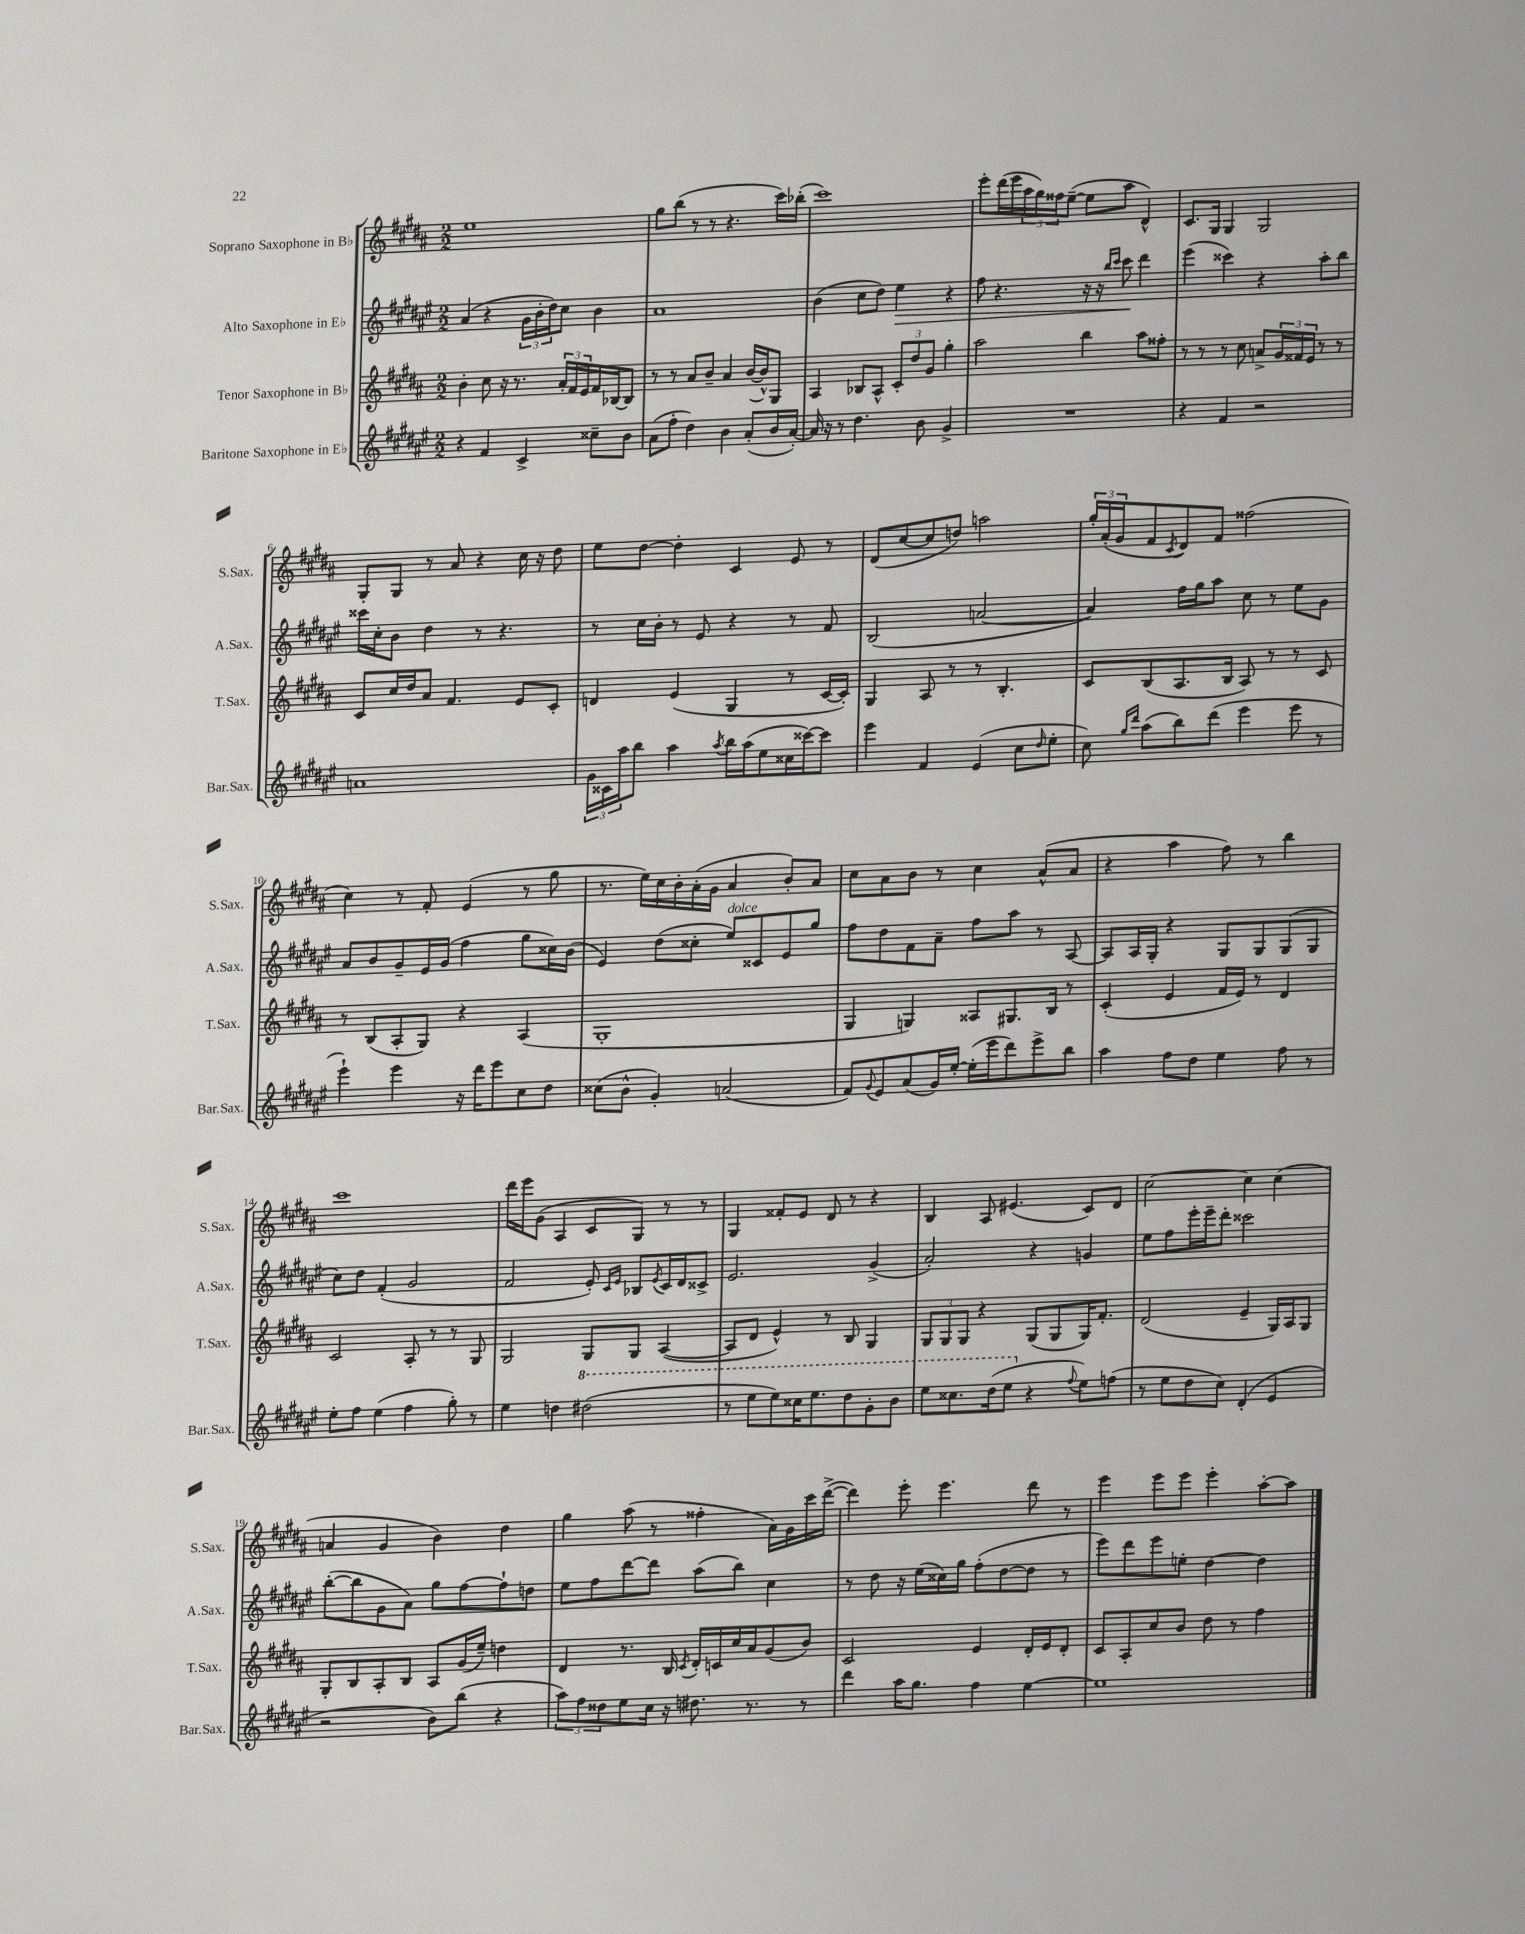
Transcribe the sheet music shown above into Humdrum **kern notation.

**kern	**kern	**kern	**kern
*staff4	*staff3	*staff2	*staff1
*clefG2	*clefG2	*clefG2	*clefG2
*k[f#c#g#d#a#e#]	*k[f#c#g#d#a#]	*k[f#c#g#d#a#e#]	*k[f#c#g#d#a#]
*M2/2	*M2/2	*M2/2	*M2/2
4r	4b'\	(4a#/	1ee
4f#/	8cc#\	4r	.
.	16r	.	.
.	8.r	.	.
4c#^/	.	24g#\LL	.
.	.	24b'\	.
.	.	24dd#\J)	.
.	24a#'/LL	8cc#\J	.
.	24f#/	.	.
.	24e/	.	.
8cc##~\L	16f#/	4b\	.
.	[16B-/J	.	.
8b\J	8B-/]J	.	.
=	=	=	=
(8a#\L	8r	1a#	8gg#\L
8ff#'\J	8r	.	(8bb\J
4dd#\)	8a#/L	.	8r
.	8b~/J	.	8r
4b\	4a#/	.	4.r
(8a#'/L	([16b/LL	.	.
.	16b^^/]J)	.	.
16b/L	8G#/J	.	16ccc#\LL)
[16a#'/JJ)	.	.	(16bb-'\JJ
=	=	=	=
16a#/]	4A#/	(4b\	1ccc#)
16r	.	.	.
8r	.	.	.
4.dd#\	8B-/L	8cc#\L	.
.	8A#^^/J	8dd#\J)	.
.	12c#'/L	4ee#\	.
.	12dd#/	.	.
8b\	.	.	.
.	12g#/J	.	.
4g#^/	4gg#'\	4r	.
=	=	=	=
1r	2aa#\	8ff#\	8eee'\L
.	.	4.r	(16ddd#\L
.	.	.	16eee\
.	.	.	24aa#\
.	.	.	24gg#\)
.	.	.	24ff##\J
.	.	.	([8ee~\J
.	4bb\	16r	8ee\]L
.	.	16r	.
.	.	16qqbb/LL	.
.	.	16qqccc#/JJ	.
.	.	8ccc#\	8aa#\J
.	8aa#\L	4ddd#\	4d#^^/)
.	8ff##'\J	.	.
=	=	=	=
4r	8r	(4eee#\	8.c#/L
.	8r	.	.
.	.	.	16G#/Jk
4f#/	8r	4ccc##\)	4G#/
.	8cc#\	.	.
2r	8a^/L	4r	2G#/
.	24g#/L	.	.
.	24f##/	.	.
.	24e/JJ	.	.
.	8r	8aa#'\L	.
.	8r	8bb\J	.
=	=	=	=
1a	8c#/L	16ccc##\LL	8G#'/L
.	.	16cc#'\J	.
.	16cc#/L	8b\J	8G#/J
.	16dd#/J	.	.
.	8a#/J	4dd#\	8r
.	4.f#/	.	8a#/
.	.	8r	4r
.	.	4.r	.
.	8e/L	.	16cc#\
.	.	.	16r
.	8c#'/J	.	8dd#\
=	=	=	=
24g#\LL	4d/	8r	8ee\L
24c##\	.	.	.
24aa#\J	.	.	.
8bb\J	.	16cc#\LL	[8dd#\J
.	.	16b'\JJ	.
4aa#\	(4e/	8r	4dd#'\]
.	.	8e#/	.
8qaa#/	.	.	.
16bb\LL	4G#/	4r	4c#/
(16aa#\J	.	.	.
8ee#\	.	.	.
16cc##\L	8r	8r	8e/
[16ccc##\J)	.	.	.
8ccc##\]J	[16c#/LL	8f#/	8r
.	16c#'/]JJ)	.	.
=	=	=	=
4eee#\	4G#/	(2B/	(8d#/L
.	.	.	[8cc#/
4f#/	8A#/	.	8cc#/]
.	8r	.	8dd/J)
(4e#/	8r	[2a/	2aa\
.	4.B'/	.	.
8cc#\L	.	.	.
16qqdd#/	.	.	.
8ee#'\J	.	.	.
=	=	=	=
8cc#\)	8c#/L	4a/])	24gg#'/LL
.	.	.	(24a#'/
.	.	.	24g#/J
16qqgg#/LL	.	.	.
16qqddd#/JJ	.	.	.
(8aa#\L	(8B/	.	8f#/
.	.	.	8qc#/
8bb\)	8.A#/	16ff#\LL	8d#/)
.	.	16gg#\J	.
(8ddd#\J	.	8aa#\J	8f#/J
.	16B/Jk	.	.
4eee#\	8A#/)	8cc#\	(2ff##\
.	8r	8r	.
8eee#\	8r	8ee#\L	.
8r	8c#/	8g#\J	.
=	=	=	=
4eee#`\)	8r	8a#/L	4cc#\)
.	(8B/L	8b/	.
4eee#\	8A#'/	8g#~/	8r
.	8G#/J)	16e#/L	8f#'/
.	.	(16g#/JJ	.
16r	4r	4ff#\	(4e/
16ddd#\LK	.	.	.
8eee#\	.	.	.
8cc#\	(4A#/	8gg#\L	8r
8dd#\J	.	16cc##\L)	8gg#\
.	.	(16b\JJ	.
=	=	=	=
(8cc##\L	1G#'	4e#/)	8.r
8b^^\J	.	.	.
.	.	.	16ee\LL)
4g#'/)	.	(8dd#\L	16cc#\
.	.	.	16b'\
.	.	8cc##'\J	(16a#'\
.	.	.	16g#\JJ
(2a/	.	8ee#/L)	4a#/
.	.	8c##/	.
.	.	8e#/	8b'/L)
.	.	8gg#/J	8a#/J
=	=	=	=
8f#/L)	4G#/	8ff#\L	8cc#\L
8qqg#/	.	.	.
8e#/	.	8dd#\	8a#\
(8a#/	4G/)	8f#\	8b\J
16g#/L)	.	8a#~\J	8r
[16ee#'/JJ	.	.	.
(16ee#'\]LL	8A##/L	8ff#\L	4cc#\
16eee#\J	.	.	.
8ddd#\)	8.G#/	8aa#\J	.
8eee#^\	.	8r	(8a#^^/L
.	16B/Jk	.	.
8bb\J	8r	[8A#/	8a#/J
=	=	=	=
4aa#\	(4c#'/	8A#/]L	4r
.	.	16A#/L	.
.	.	16G#'/JJ	.
8ff#\L	4e/	4r	4aa#\
8dd#\J	.	.	.
4ee#\	16f#/LL	8G#/L	8ff#\)
.	16e/JJ)	.	.
.	8r	8G#/	8r
8ff#\	4d#/	(8G#/	4bb\
8r	.	8G#/J	.
=	=	=	=
8ee#'\L	2c#/	8cc#\L)	1ccc#
8ff#\J	.	8dd#\J	.
(4ee#\	.	(4f#'/	.
4ff#\	8A#'/	2g#/	.
.	8r	.	.
8gg#'\)	8r	.	.
8r	8G#/	.	.
=	=	=	=
4ee#\	2G#/	2f#/	16ddd#\LL
.	.	.	16eee\J
.	.	.	(8g#\J
4dd\	.	.	4A#/
(2ddd#\	8G#/L	8e#'/)	8c#/L
.	.	16qqc#/LL	.
.	.	16qqe#/JJ	.
.	8G#/J	8B-/L	8G#/J)
.	.	8qe#/	.
.	([4A#/	16c#/L	8r
.	.	16d#/J	.
.	.	8c##^/J	8r
=	=	=	=
8r	8A#/]L	2.e#/	4G#/
8eee#\L	8d#/J	.	.
8eee#\)	4e^^/)	.	8f##'/L
16ccc##\K	.	.	8e/J
8.eee#\	.	.	.
.	8r	.	8d#/
8ddd#\	8B/	.	8r
8gg#'\	4G#/	(4g#^/	4r
8bb\J	.	.	.
=	=	=	=
8eee#\L	12G#/L	2a#'/)	4B/
.	12G#/	.	.
8.ccc##\	.	.	.
.	12G#/J	.	.
.	4r	.	8A#/
(16ddd#\k	.	.	.
8eee#\J	.	.	(4.e#/
4r	(8G#/L	4r	.
.	8G#/	.	.
8qqff#/	.	.	.
8ee#\L)	16G#/K)	4g/	8c#/L)
.	8.f#'/J	.	.
(8ff\J	.	.	8d#/J
=	=	=	=
8r	(2d#/	8ee#\L	[2cc#\
8ee#\L	.	8ff#\	.
8dd#\	.	16eee#'\L	.
.	.	16eee#~\J	.
8cc#\J)	.	8ddd#'\J	.
(4d#'/	4e~/	2ccc##\	4cc#\]
4e#/	16G#/LL)	.	(4cc#\
.	16A#/J	.	.
.	8G#/J	.	.
=	=	=	=
2r	8G#'/L	([8bb'\L	4a/
.	8B/	8bb\]	.
.	8A#'/	8g#\	4g#/
.	8B/J	8a#\J)	.
8b\L)	8A#/L	8gg#\L	4b\)
(8bb\J	(16g#/L	[8ff#\	.
.	16ee~/JJ)	.	.
4r	4dd\	8ff#`\]	4dd#\
.	.	8dd\J	.
=	=	=	=
12aa#\L)	4d#/	8ee#\L	4gg#\
12ff#\	.	.	.
.	.	8ff#\	.
12dd##\	.	.	.
8ee#\	8.r	[8ddd#\	(8aa#\
16cc#\Jk	.	8ddd#\]J	8r
16r	16B/	.	.
.	8qc#/	.	.
8.dd#\	16d#'/LL	(8aa#\L	4ff##'\
.	16c/	.	.
.	16cc#/	8bb\J)	.
8.r	16a#/J	.	.
.	(8g#/	4cc#\	16a#\LL)
.	.	.	16g#\
8r	8b/J)	.	16ccc#\
.	.	.	([16ddd#^\JJ
=	=	=	=
4ddd#\	2c#/	8r	4ddd#\])
.	.	8dd#\	.
16aa#\LK	.	16r	8eee'\
8.gg#\J	.	(16ee#\LL	.
.	.	16cc##\)	4.eee\
.	.	16gg#\JJ	.
4ff#\	4e/	(8ff#'\L	.
.	.	[8dd#\	.
[4ee#\	16d#'/LL	8dd#\]J	8ddd#\
.	16e/J	.	.
.	8d#'/J	8r	8r
=	=	=	=
1ee#]	8c#/L	8eee#\L)	4eee\
.	8A#'/	8ddd#\	.
.	8cc#/	8eee#\	8eee\L
.	8b/J	8ee'\J	8eee\J
.	8dd#\	[4dd#\	4eee'\
.	8r	.	.
.	4ff#\	4dd#\]	[8aa#'\L
.	.	.	8aa#\]J
==	==	==	==
*-	*-	*-	*-
